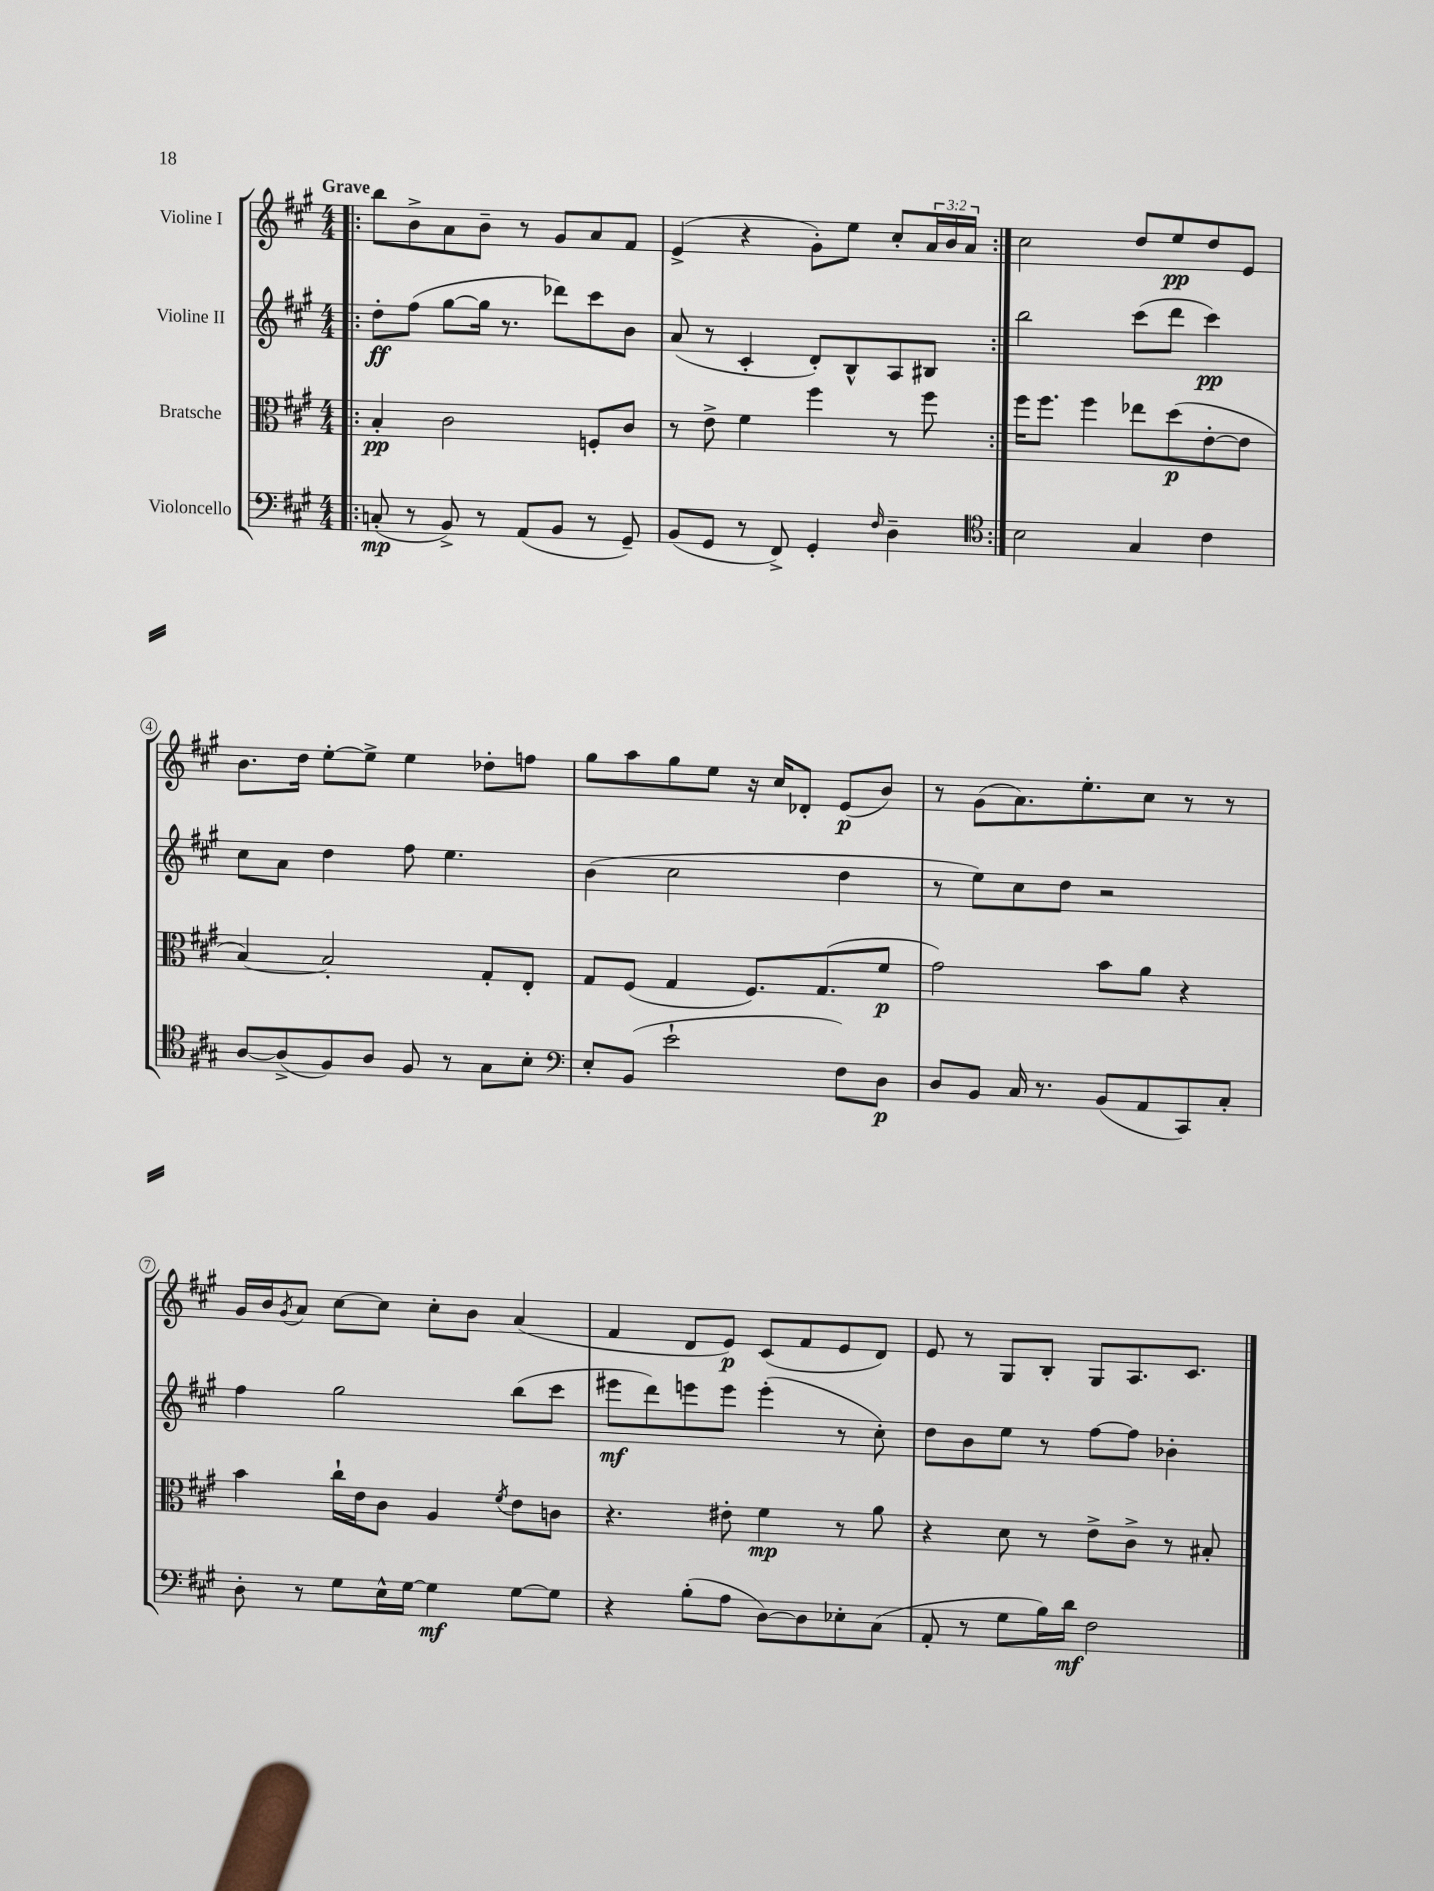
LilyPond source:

<<
\new StaffGroup <<
\new Staff = "s0" \with { instrumentName = "Violine I" } {
    \clef treble \key a \major \numericTimeSignature \time 4/4 \override Staff.TupletNumber.text = #tuplet-number::calc-fraction-text \tempo "Grave"
    \repeat volta 2 { \bar ".|:" b''8 b'8-> a'8 b'8-- r8 gis'8 a'8 fis'8 |
    e'4->( r4 gis'8-.) e''8 cis''8-. \tuplet 3/2 { a'16 b'16 a'16 } | }
    cis''2 d''8 e''8\pp d''8 e'8 |
    b'8. d''16 e''8~-. e''8-> e''4 des''8-. f''8 |
    gis''8 a''8 gis''8 e''8 r16 cis''16 des'8-. e'8\p( b'8) |
    r8 gis'8( a'8.) e''8.-. cis''8 r8 r8 |
    gis'16 b'16 \acciaccatura { gis'8 } a'8 cis''8~ cis''8 cis''8-. b'8 a'4( |
    fis'4 d'8 e'8\p) cis'8( fis'8 e'8 d'8) |
    e'8 r8 gis8 b8-. gis8 a8. cis'8. \bar "|." |
}
\new Staff = "s1" \with { instrumentName = "Violine II" } {
    \clef treble \key a \major \numericTimeSignature \time 4/4
    \repeat volta 2 { \bar ".|:" d''8-.\ff fis''8( gis''8~ gis''16 r8. des'''8) cis'''8 b'8 |
    a'8( r8 cis'4-. d'8-.) b8-^ a8 bis8 | }
    b''2 cis'''8( d'''8 cis'''4\pp) |
    cis''8 a'8 d''4 fis''8 e''4. |
    b'4( cis''2 d''4 |
    r8 e''8) cis''8 d''8 r2 |
    fis''4 gis''2 b''8( cis'''8 |
    eis'''8\mf d'''8) e'''8 e'''8 e'''4-.( r8 cis''8-.) |
    d''8 b'8 e''8 r8 fis''8~ fis''8 bes'4-. \bar "|." |
}
\new Staff = "s2" \with { instrumentName = "Bratsche" } {
    \clef alto \key a \major \numericTimeSignature \time 4/4
    \repeat volta 2 { \bar ".|:" b4-.\pp cis'2 f8-. cis'8 |
    r8 e'8-> fis'4 fis''4 r8 fis''8 | }
    fis''16 fis''8. fis''4 ees''8 d''8\p( e'8~-. e'8 |
    b4~) b2-. gis8-. e8-. |
    gis8 fis8( gis4 fis8.) gis8.( fis'8\p |
    gis'2) b'8 a'8 r4 |
    b'4 cis''16-! e'16 cis'8 a4 \acciaccatura { fis'8 } e'8 c'8 |
    r4. eis'8-. fis'4\mp r8 a'8 |
    r4 d'8 r8 e'8-> cis'8-> r8 bis8-. \bar "|." |
}
\new Staff = "s3" \with { instrumentName = "Violoncello" } {
    \clef bass \key a \major \numericTimeSignature \time 4/4
    \repeat volta 2 { \bar ".|:" c8-.\mp( r8 b,8->) r8 a,8( b,8 r8 gis,8--) |
    b,8( gis,8 r8 fis,8->) gis,4-. \grace { fis16 } d4-- | }
    \clef tenor b2 gis4 cis'4 |
    a8~ a8->( fis8) a8 fis8 r8 gis8 b8-. |
    \clef bass e8-. b,8( e'2-! fis8) d8\p |
    d8 b,8 cis16 r8. b,8( a,8 cis,8) cis8-. |
    d8-. r8 gis8 e16-^ gis16~ gis4\mf gis8~ gis8 |
    r4 b8-.( a8 d8~) d8 ees8-. cis8( |
    a,8-. r8 gis8 b16) d'16\mf fis2 \bar "|." |
}
>>
>>
\layout { \context { \Score \override BarNumber.stencil = #(make-stencil-circler 0.1 0.3 ly:text-interface::print) } }
